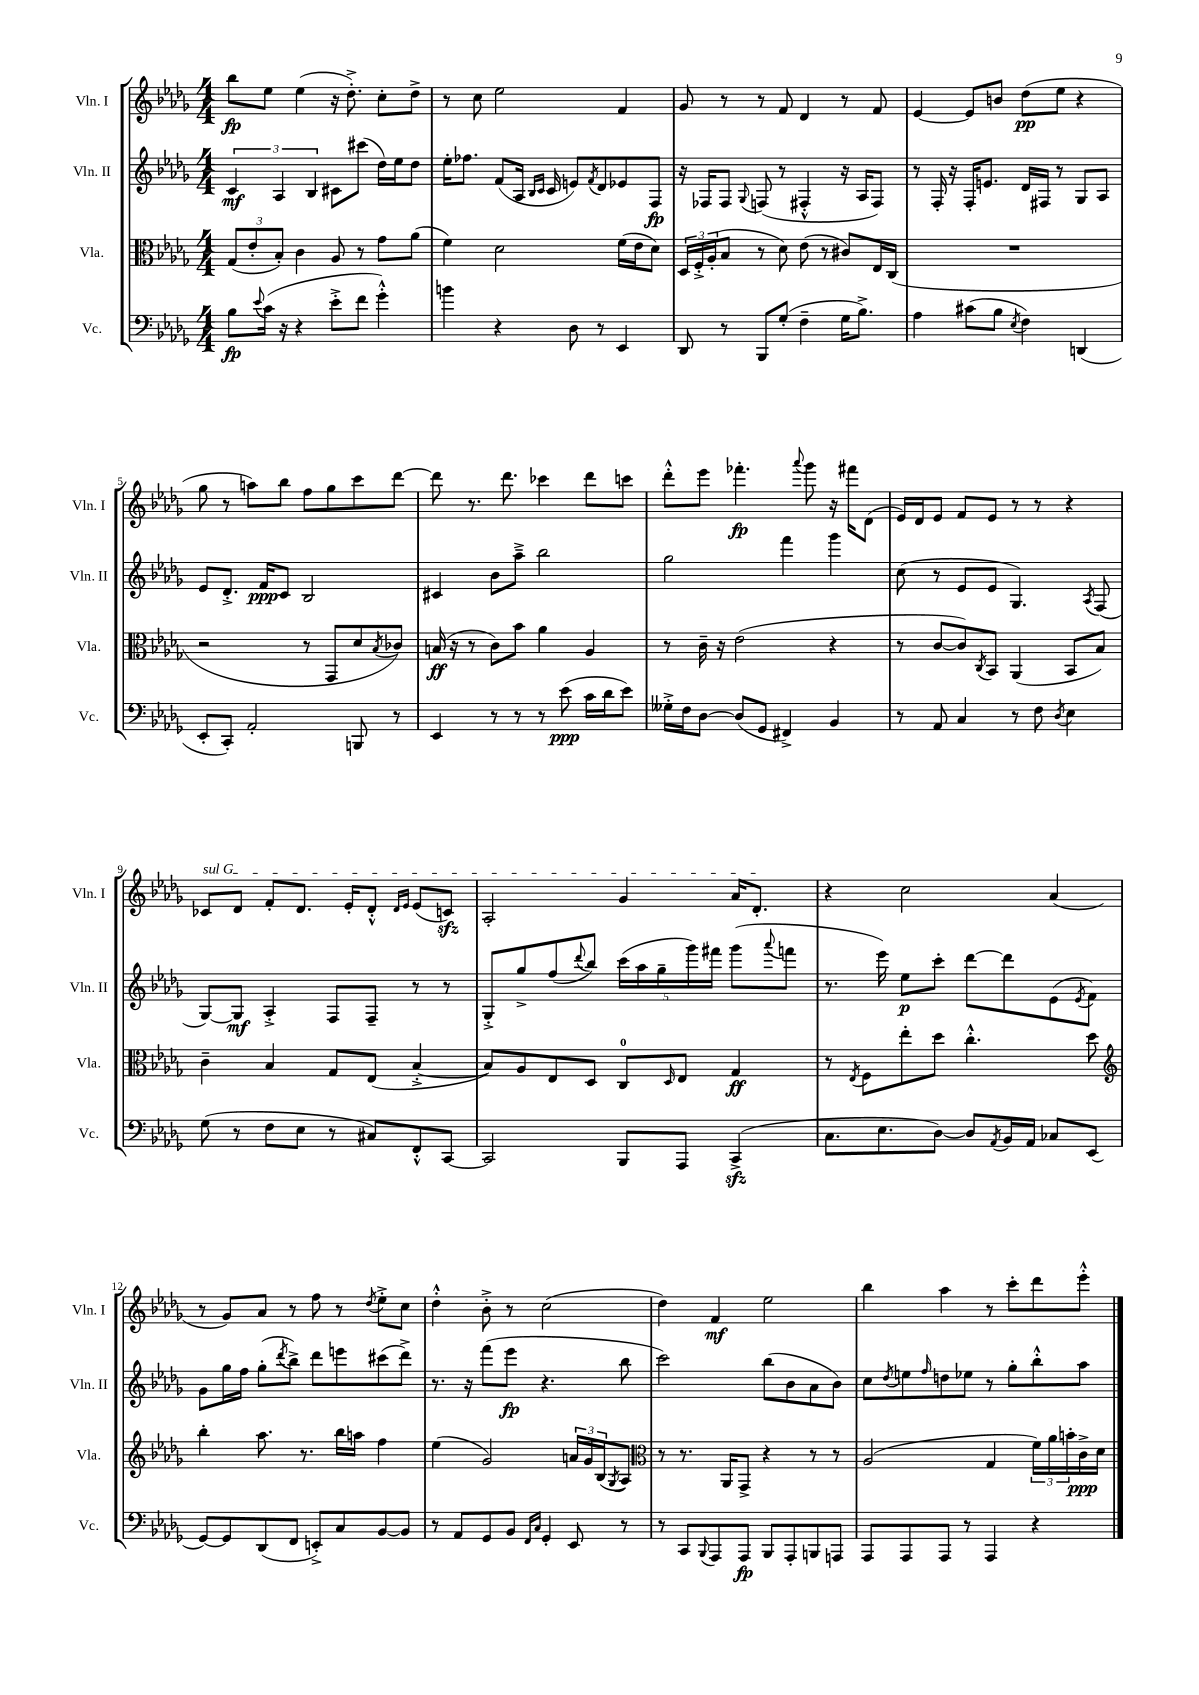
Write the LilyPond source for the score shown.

<<
\new StaffGroup <<
\new Staff = "s0" \with { instrumentName = "Vln. I" shortInstrumentName = "Vln. I" } {
    \clef treble \key des \major \numericTimeSignature \time 4/4
    bes''8\fp ees''8 ees''4( r16 des''8.-.->) c''8-. des''8-> |
    r8 c''8 ees''2 f'4 |
    ges'8 r8 r8 f'8 des'4 r8 f'8 |
    ees'4~ ees'8 b'8 des''8\pp( ees''8 r4 |
    ges''8 r8 a''8) bes''8 f''8 ges''8 c'''8 des'''8~ |
    des'''8 r8. des'''8. ces'''4 des'''8 c'''8 |
    des'''8-.-^ ees'''8 fes'''4.-.\fp \appoggiatura { aes'''8 } ges'''8 r16 fis'''16 des'8( |
    ees'16) des'16 ees'8 f'8 ees'8 r8 r8 r4 |
    \once \override TextSpanner.bound-details.left.text = \markup { \italic "sul G" } ces'8\startTextSpan des'8 f'8-. des'8. ees'16-. des'8-.-^ \grace { des'16 ees'16 } ees'8( c'8\sfz) |
    aes2-. ges'4 aes'16 des'8.-.\stopTextSpan |
    r4 c''2 aes'4( |
    r8 ges'8) aes'8 r8 f''8 r8 \acciaccatura { des''8 } ees''8-.-> c''8 |
    des''4-.-^ bes'8-.-> r8 c''2( |
    des''4) f'4\mf ees''2 |
    bes''4 aes''4 r8 c'''8-. des'''8 ees'''8-.-^ \bar "|." |
}
\new Staff = "s1" \with { instrumentName = "Vln. II" shortInstrumentName = "Vln. II" } {
    \clef treble \key des \major \numericTimeSignature \time 4/4
    \tuplet 3/2 { c'4\mf aes4 bes4 } cis'8 cis'''8( des''16) ees''16 des''8 |
    ees''16-. fes''8. f'8( aes16 \grace { bes16 c'16 } c'16 e'8) \acciaccatura { f'8 } des'8 ees'8 f8\fp |
    r16 fes16 fes8 \appoggiatura { ges8 } f8( r8 fis4-.-^ r16 aes16 fis8) |
    r8 f16-. r16 f16-. e'8. des'16 fis16 r8 ges8 aes8 |
    ees'8 des'8.-.-> f'16\ppp c'8 bes2 |
    cis'4 bes'8 aes''8---> bes''2 |
    ges''2 f'''4 ges'''4 |
    c''8( r8 ees'8 ees'8 ges4.) \acciaccatura { aes8 } f8( |
    ges8~) ges8\mf aes4-.-> f8 f8-- r8 r8 |
    ges8-.-> ges''8-> f''8( \appoggiatura { des'''8 } bes''8) \tuplet 5/4 { c'''16( aes''16 ges''16-- ges'''16) fis'''16 } ges'''8( \appoggiatura { aes'''8 } f'''8 |
    r8. ees'''16) ees''8\p c'''8-. des'''8~ des'''8 ees'8( \acciaccatura { ees'8 } f'8) |
    ges'8 ges''16 f''16 ges''8-.( \acciaccatura { des'''8 } bes''8->) des'''8 e'''8 cis'''8( des'''8->) |
    r8. r16 f'''8( ees'''8\fp r4. bes''8 |
    c'''2) bes''8( bes'8 aes'8 bes'8) |
    c''8 \acciaccatura { des''8 } e''8 \grace { f''16 } d''8 ees''8 r8 ges''8-. bes''8-.-^ aes''8 \bar "|." |
}
\new Staff = "s2" \with { instrumentName = "Vla." shortInstrumentName = "Vla." } {
    \clef alto \key des \major \numericTimeSignature \time 4/4
    \tuplet 3/2 { ges8( ees'8-. bes8-.) } c'4 aes8 r8 ges'8 aes'8( |
    f'4) des'2 f'16( ees'16 des'8) |
    \tuplet 3/2 { des16 f16-.-> aes16-.( } bes8 r8 des'8) ees'8( r8 cis'8) ees16 c16( |
    R1 |
    r2 r8 ges,8 des'8 \acciaccatura { bes8 } ces'8) |
    b16\ff( r16 r8 c'8) bes'8 aes'4 aes4 |
    r8 c'16-- r16 ees'2( r4 |
    r8 c'8~ c'8) \acciaccatura { c8 } bes,8 aes,4( bes,8 bes8) |
    c'4-- bes4 ges8 ees8( bes4~-.-> |
    bes8) aes8 ees8 des8 c8-0 \grace { des16 } ees8 ges4\ff |
    r8 \acciaccatura { ees8 } f8 ees''8-. des''8 c''4.-.-^ des''8 |
    \clef treble bes''4-. aes''8. r8. bes''16 a''16 f''4 |
    ees''4( ges'2) \tuplet 3/2 { a'16 ges'16 bes16( } \acciaccatura { ges8 } aes8) |
    \clef alto r8 r8. aes,16 ges,8-> r4 r8 r8 |
    aes2( ges4 \tuplet 3/2 { f'16) aes'16 b'16-. } c'16->\ppp des'16 \bar "|." |
}
\new Staff = "s3" \with { instrumentName = "Vc." shortInstrumentName = "Vc." } {
    \clef bass \key des \major \numericTimeSignature \time 4/4
    bes8\fp \appoggiatura { ees'8 } c'16( r16 r4 ees'8-.-> f'8 ges'4-.-^) |
    b'4 r4 des8 r8 ees,4 |
    des,8 r8 bes,,8 ges8-.( f4-- ges16 bes8.->) |
    aes4 cis'8( bes8 \acciaccatura { ees8 } f4) d,4( |
    ees,8-. c,8-.) aes,2-. b,,8 r8 |
    ees,4 r8 r8 r8 ees'8\ppp( c'16 des'16 ees'8) |
    geses16-.-> f16 des8~ des8( ges,8 fis,4->) bes,4 |
    r8 aes,8 c4 r8 f8 \acciaccatura { des8 } ees4 |
    ges8( r8 f8 ees8 r8 cis8) f,8-.-^ c,8~ |
    c,2 bes,,8 aes,,8 c,4->\sfz( |
    c8. ees8. des8~) des8 \acciaccatura { aes,8 } bes,16 aes,16 ces8 ees,8( |
    ges,8~) ges,8 des,8( f,8 e,8-.->) c8 bes,8~ bes,8 |
    r8 aes,8 ges,8 bes,8 \grace { f,16 c16 } ges,4-. ees,8 r8 |
    r8 c,8 \appoggiatura { bes,,8 } aes,,8 aes,,8\fp bes,,8 aes,,8-. b,,8 a,,8 |
    aes,,8 aes,,8 aes,,8 r8 aes,,4 r4 \bar "|." |
}
>>
>>
